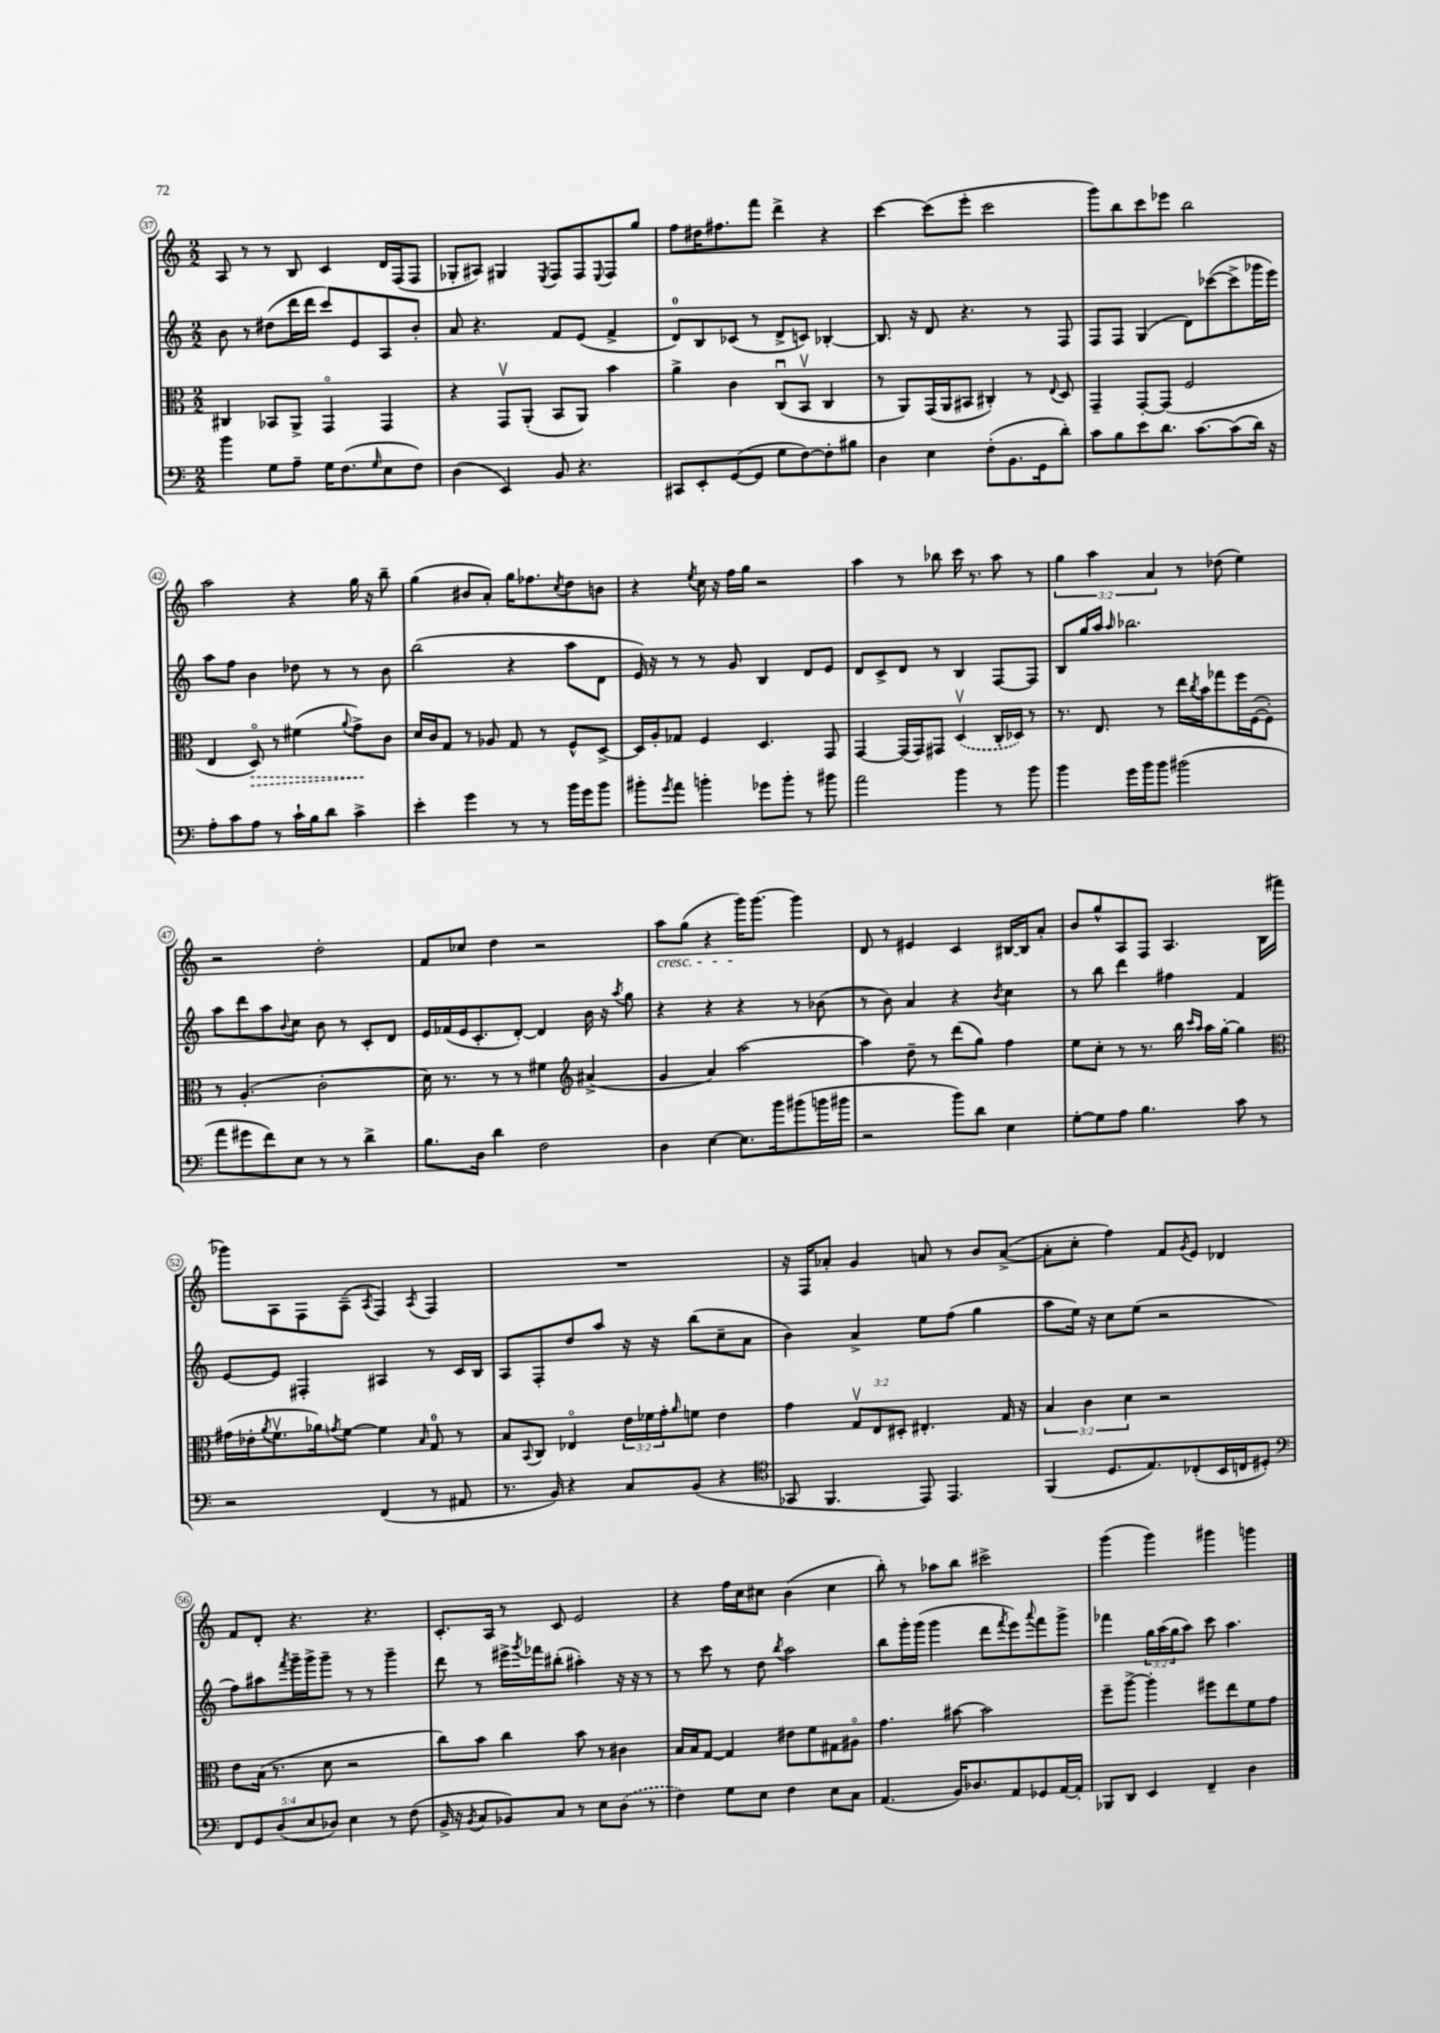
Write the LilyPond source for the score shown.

<<
\new StaffGroup <<
\new Staff = "s0" {
    \clef treble \key c \major \numericTimeSignature \time 2/2 \override Staff.TupletNumber.text = #tuplet-number::calc-fraction-text
    a8 r8 r8 b8 c'4 d'16 f16( f8 |
    ges8-. ais8) gis4 \acciaccatura { e8 } f8 f8 \appoggiatura { e8 } f8 g''8 |
    f''8 dis''16 fis''8. f'''8 d'''4-> r4 |
    c'''4~ c'''8( e'''8-. c'''2 |
    g'''8) b''8 c'''8 ees'''8 b''2 |
    a''2 r4 g''16 r16 b''8-- |
    g''4( bis'8 a'8-.) g''16 fes''8. \acciaccatura { c''8 } d''8 b'8 |
    r4 \acciaccatura { e''8 } c''16 r16 f''16 g''16 r2 |
    a''4 r8 bes''8 c'''16 r8. a''8 r8 |
    \tuplet 3/2 { g''4 a''4 a'4 } r8 des''8( e''4) |
    r2 d''2-. |
    f'8 ces''8 d''4 r2 |
    a''8\cresc g''8( r4 g'''16\!) g'''8.~ g'''4 |
    d'8 r8 eis'4 c'4 bis16~ bis16 a'8-. |
    b'8 g''8-^ a8 f8 a4. b16 fis'''16( |
    ges'''8) a8 f8 a8--( \acciaccatura { a8 } f4) \acciaccatura { a8 } f4 |
    R1 |
    r16 f16 aes'8-. g'4 a'8 r8 b'8 a'8~->( |
    a'8-. c''8-. f''4) f'8 \acciaccatura { g'8 } e'8 des'4 |
    f'8 d'8-. r4. r4. |
    c'8.-. a16 r8 c'8 e'2 |
    r4 f''16 c''16 cis''8 b'4( cis''4 |
    b''8-.) r8 aes''8 b''8 cis'''2-> |
    g'''4( g'''4) gis'''4 g'''4 \bar "|." |
}
\new Staff = "s1" {
    \clef treble \key c \major \numericTimeSignature \time 2/2 \override Staff.TupletNumber.text = #tuplet-number::calc-fraction-text
    b'8 r8 dis''8( d'''16 d'''16 c'''8) e'8 a8 b'8-. |
    a'8 r4. f'8 e'8( f'4-> |
    d'8-0) b8 ces'8( r8 d'8-> c'8) bes4~-. |
    bes8. r16 d'8 r4. r8 f8 |
    f8 f8 g4( d'8) ces'''8~( ces'''8-> ges'''16 e'''16) |
    a''8 f''8 b'4 des''8 r8 r8 b'8 |
    b''2( r4 a''8 d'8 |
    e'16) r16 r8 r8 g'8 b4 d'8 e'8 |
    d'8 c'8-> d'8 r8 b4 f8~ f8 |
    b8 g''16 a''16 \grace { a''16 } bes''2. |
    a''8 d'''8 a''8 \appoggiatura { b'8 } c''8 b'8 r8 c'8-. d'8 |
    e'16 fes'16( e'16 c'8.-. d'8~-.) d'4 b'16 r16 \acciaccatura { a''8 } g''8 |
    r4 r4 r4 r8 bes'8( |
    r8 b'8) a'4 r4 \acciaccatura { b'8 } c''4 |
    r8 b''8 d'''4 fis''4 f'4 |
    e'8~ e'8 fis4-. ais4 r8 c'16 b16 |
    a8 f8-. d''8 a''8 r16 r16 b''8( c''8-- a'8 |
    b'4) a'4-> e''8 f''8( g''4 |
    a''8 e''16) r16 c''8 e''8( r2 |
    f''8) ais''8 \acciaccatura { f'''8 } g'''16-- g'''16-> g'''8-- r8 r8 g'''4-- |
    d'''8 r8 eis'''16-> \acciaccatura { g'''8 } fes'''16 bis''8-.( ais''4-.) r16 r16 r8 |
    r8 c'''8 r8 d''8 \acciaccatura { b''8 } a''2 |
    b''8 g'''16-. g'''16( g'''4 d'''8 \acciaccatura { f'''8 } e'''8) \appoggiatura { a'''8 } f'''8 g'''8-> |
    fes'''4 \tuplet 3/2 { g''16 a''16( g''16 } a''8) c'''8 a''4. \bar "|." |
}
\new Staff = "s2" {
    \clef alto \key c \major \numericTimeSignature \time 2/2 \override Staff.TupletNumber.text = #tuplet-number::calc-fraction-text
    cis4 bes,8 a,8-> g,4\flageolet g,4 |
    r4 g,8\upbow a,8-.( b,8 a,8) b'4 |
    a'4-> c'4 c8\downbow( b,8\upbow c4 |
    r8 a,8) g,16( a,16 bis,8 cis4-.) r8 \appoggiatura { e8 } d8 |
    g,4-- g,8~-. g,8( f2 |
    e4 \once \override Hairpin.style = #'dashed-line d8\flageolet\>) r8 fis'4( \appoggiatura { a'8 } g'8->\!) c'8 |
    d'16 c'16 g8 r8 aes8 g8 r8 f8-^ d8~-> |
    d16 a16-. ges8 f4 d4. g,8 |
    g,4~ g,16( g,16) gis,8 \once \slurDashed d4\upbow( c16-. des16) r8 |
    r8. e8. r8 e''16 \acciaccatura { c''8 } b'16 ges''8 f''16 f16~( f8-.) |
    r8 a4.-.( c'2-. |
    d'16) r8. r8 r8 fis'4 \clef treble ais'4->( |
    g'4 a'4) a''2~ |
    a''4 d''8-- r8 d'''8( g''8) f''4 |
    e''8 c''8-. r8 r8. b''16 \grace { c'''16 a''16 } a''16 g''16~-. g''4 |
    \clef alto gis'16( ees'16-. \acciaccatura { a'8 } f'8.\upbow aes'16) \acciaccatura { g'8 } f'8~ f'4 \grace { b16 } g8-0 r8 |
    b8 \appoggiatura { b,8 } c8 ees4\flageolet \tuplet 3/2 { e'16 fes'16 g'16-. } \grace { a'16 } f'8 e'4 |
    g'4 \tuplet 3/2 { g8\upbow e8 dis8-. } eis4.-. g16 r16 |
    \tuplet 3/2 { b4 c'4 d'4 } r2 |
    e'8 b16( r8. d'8 r2 |
    c''8) b'8 c''4 b'8 r8 cis'4 |
    b16 b16 g8~ g4 eis'8 f'8 gis8 ais8\flageolet |
    g'4. bis'8~ bis'2 |
    f''8-- a''8~-> a''4-. fis''8 e''8 f'8 g'8 \bar "|." |
}
\new Staff = "s3" {
    \clef bass \key c \major \numericTimeSignature \time 2/2 \override Staff.TupletNumber.text = #tuplet-number::calc-fraction-text
    b'4 g8 a8-- g16 f8.( \grace { g16 } e8 f8) |
    d4( e,4) b,8 r4. |
    cis,8 e,8-. g,8~( g,8 g8 f8~) f8-. bis8 |
    d4 e4 f8-.( b,8. g,16 d'8-.) |
    c'8 b8 e'8 d'8. c'8.~ c'8( d'16) r16 |
    a8-. c'8 a8 r8 c'16-! b16 d'8 c'4-> |
    e'4-. g'4 r8 r8 b'16 g'16 b'8 |
    bis'8-. \acciaccatura { g'8 } a'8 b'4-. ges'8 b'8-. r8 bis'8 |
    a'2 b'4 r8 b'8 |
    b'4 g'16 b'16 b'8 bis'2( |
    a'8 gis'8 f'8) e8 r8 r8 d'4-> |
    b8. d16 d'4 f2 |
    d4 e4~ e8. b'16 bis'8( b'16 bis'16 |
    r2 b'8) d'8 e4 |
    g8~-. g8 a8 b4. c'8 r8 |
    r2 f,4( r8 ais,8 |
    r8. b,16) r4 c8 b,8( r4 |
    \clef tenor ges,8 f,4. e,8) e,4. |
    f,4( d8. e8.) ces8-.( b,16 c16 dis8-.) |
    \clef bass \tuplet 5/4 { f,8 g,8 d8( e8 des8) } e4 r8 f8( |
    b,16-> r16 \acciaccatura { b,8 } c8 bes,8) c8 r8 e8 \once \slurDashed d8( r8 |
    f4) g8 e8 f4 e8 c8 |
    a,4.( b,16) des8. a,8 ges,8 a,16~ a,16-. |
    bes,,8 d,8 e,4 f,4-- d4 \bar "|." |
}
>>
>>
\layout { \context { \Score currentBarNumber = #37 \override BarNumber.stencil = #(make-stencil-circler 0.1 0.3 ly:text-interface::print) } }
